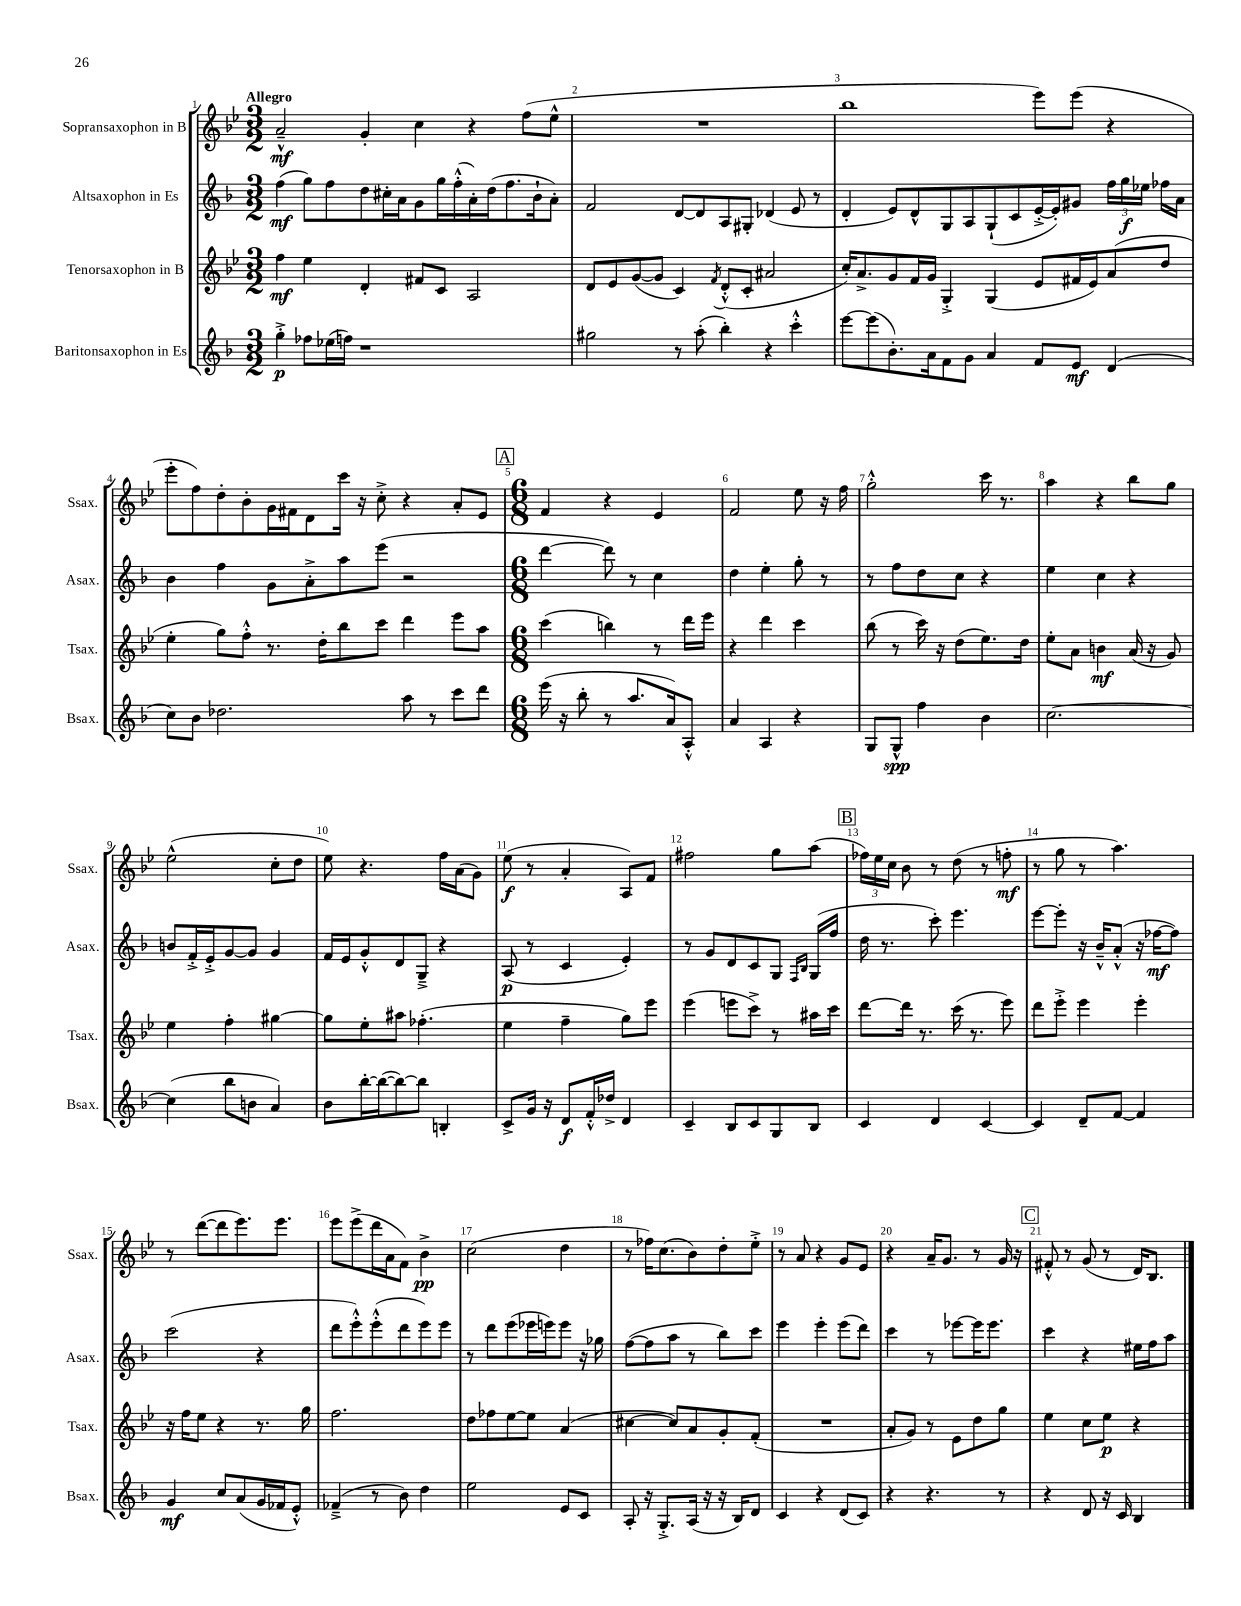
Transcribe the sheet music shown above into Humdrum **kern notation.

**kern	**kern	**kern	**kern
*staff4	*staff3	*staff2	*staff1
*clefG2	*clefG2	*clefG2	*clefG2
*k[b-]	*k[b-e-]	*k[b-]	*k[b-e-]
*M3/2	*M3/2	*M3/2	*M3/2
4gg'^	4ff	(4ff	2a~^^
8ff-	4ee-	8gg)	.
(16ee-	.	8ff	.
16ff)	.	.	.
1r	4d'	8dd	4g'
.	.	16cc#'	.
.	.	16a	.
.	8f#	8g	4cc
.	8c	16gg	.
.	.	(16ff'^^	.
.	2A	16a')	4r
.	.	(16dd	.
.	.	8.ff	.
.	.	.	(8ff
.	.	16b-`	.
.	.	8a')	8ee-^^
=	=	=	=
2gg#	8d	2f	1.r
.	8e-	.	.
.	([8g	.	.
.	8g]	.	.
8r	4c)	[8d	.
(8aa'	.	8d]	.
.	8qf	.	.
4bb-')	(8d'^^	8A	.
.	8c'	8G#'	.
4r	2a#	(4d-	.
4ccc'^^	.	8e	.
.	.	8r	.
=	=	=	=
[8eee	16cc')	4d'	1bb-
.	8.a^	.	.
(8eee]	.	.	.
8.b-')	8g	8e)	.
.	16f	8d^^	.
16a	16g	.	.
8f	4G'^	8G	.
8g	.	8A	.
4a	(4G	(8G`	.
.	.	8c	.
8f	8e-	[16e'^	8eee-)
.	.	16e'])	.
8e	16f#	8g#	(8eee-
.	16e-)	.	.
(4d	(8a	24ff	4r
.	.	24gg	.
.	.	24ee-	.
.	8dd	16ff-	.
.	.	16a	.
=	=	=	=
8cc)	4ee-'	4b-	8eee-'
8b-	.	.	8ff)
2.dd-	8gg)	4ff	8dd'
.	8ff'^^	.	8b-'
.	8.r	8g	16g
.	.	.	16f#
.	.	8a'^	8d
.	16dd'	.	.
.	8bb-	8aa	16ccc
.	.	.	16r
.	8ccc	(8eee	8cc'^
8aa	4ddd	2r	4r
8r	.	.	.
8ccc	8eee-	.	8a'
8ddd	8aa	.	8e-
=	=	=	=
*M6/8	*M6/8	*M6/8	*M6/8
(16eee	(4ccc	[4ddd	4f
16r	.	.	.
8bb-'	.	.	.
8r	4bb)	8ddd])	4r
8.aa	.	8r	.
.	8r	4cc	4e-
16a)	.	.	.
8A'^^	16ddd	.	.
.	16eee-	.	.
=	=	=	=
4a	4r	4dd	2f
4A	4ddd	4ee'	.
4r	4ccc	8gg'	8ee-
.	.	8r	16r
.	.	.	16ff
=	=	=	=
8G	(8bb-	8r	2gg'^^
8G^^	8r	8ff	.
4ff	16ccc)	8dd	.
.	16r	.	.
.	(8dd	8cc	.
4b-	8.ee-)	4r	16ccc
.	.	.	8.r
.	16dd	.	.
=	=	=	=
[2.cc	8ee-'	4ee	4aa
.	8a	.	.
.	4b	4cc	4r
.	(16a	4r	8bb-
.	16r	.	.
.	8g)	.	8gg
=	=	=	=
(4cc]	4ee-	8b	(2ee-^^
.	.	16f'^	.
.	.	16e'^	.
8bb-	4ff'	[8g	.
8b	.	8g]	.
4a)	[4gg#	4g	8cc'
.	.	.	8dd
=	=	=	=
8b-	8gg#]	16f	8ee-)
.	.	16e	.
[16bb-'	8ee-'	8g'^^	4.r
(16bb-_	.	.	.
8bb-_)	8aa#	8d	.
8bb-]	(4.ff-'	8G~^	.
4B'	.	4r	16ff
.	.	.	(16a
.	.	.	8g)
=	=	=	=
8c^	4ee-	(8A	(8ee-
16g	.	8r	8r
16r	.	.	.
8d	4ff~	4c	4a'
16f'^^	.	.	.
16dd-^	.	.	.
4d	8gg)	4e')	8A)
.	8eee-	.	8f
=	=	=	=
4c~	(4eee-	8r	2ff#
.	.	8g	.
8B-	8eee	8d	.
8c	8ccc^)	8c	.
8G	8r	8G	8gg
.	.	16qqF	.
.	.	16qqB-	.
8B-	16aa#	(16G	(8aa
.	16ccc	16ff	.
=	=	=	=
4c	[8ddd	16dd	24ff-)
.	.	.	24ee-
.	.	8.r	.
.	.	.	24cc
.	16ddd]	.	8b-
.	8.r	.	.
4d	.	8ccc')	8r
.	(16ccc	4.eee	(8dd
.	8.r	.	.
[4c	.	.	8r
.	8eee-)	.	8ff'
=	=	=	=
4c]	8ddd	[8eee	8r
.	8eee-'^	8eee']	8gg
8d~	4eee-	16r	8r
.	.	16b-~^^	.
[8f	.	(8a'^^	4.aa)
4f]	4eee-'	16r	.
.	.	[16ff-	.
.	.	8ff-])	.
=	=	=	=
4g	16r	(2ccc	8r
.	16ff	.	.
.	8ee-	.	([8ddd
8cc	4r	.	8ddd]
(8a	.	.	8.eee-)
16g	8.r	4r	.
16f-	.	.	8.eee-
8e'^^)	.	.	.
.	16gg	.	.
=	=	=	=
(4f-~^	2.ff	8ddd	8eee-
.	.	8eee'^^)	(8eee-^
8r	.	(8eee'^^	16ddd
.	.	.	16a
8b-)	.	8ddd	8f)
4dd	.	8eee)	4b-^
.	.	8eee	.
=	=	=	=
2ee	8dd	8r	(2cc
.	8ff-	8ddd	.
.	[8ee-	(8eee	.
.	8ee-]	16eee-	.
.	.	16eee)	.
8e	(4a	8eee	4dd
8c	.	16r	.
.	.	16gg-	.
=	=	=	=
8A'	[4cc#	([8ff	8r
16r	.	8ff]	16ff-)
8.G'^	.	.	(8.cc
.	8cc#])	8aa	.
(16A	8a	8r	8b-)
16r	.	.	.
16r	8g'	8bb-)	8dd'
16B-)	.	.	.
8d	(8f'	8ccc	8ee-'^
=	=	=	=
4c	2.r	4eee	8r
.	.	.	8a
4r	.	4eee'	4r
(8d	.	(8eee	8g
8c)	.	8ddd)	8e-
=	=	=	=
4r	8a'	4ccc	4r
.	8g)	.	.
4.r	8r	8r	16a~
.	.	.	8.g
.	8e-	[8eee-	.
.	8dd	16eee-]	8r
.	.	8.eee-	.
8r	8gg	.	16g
.	.	.	16r
=	=	=	=
4r	4ee-	4ccc	8f#'^^
.	.	.	8r
8d	8cc	4r	(8g
16r	8ee-	.	8r
16c	.	.	.
4B-	4r	16ee#	16d)
.	.	16ff	8.B-
.	.	8aa	.
==	==	==	==
*-	*-	*-	*-
